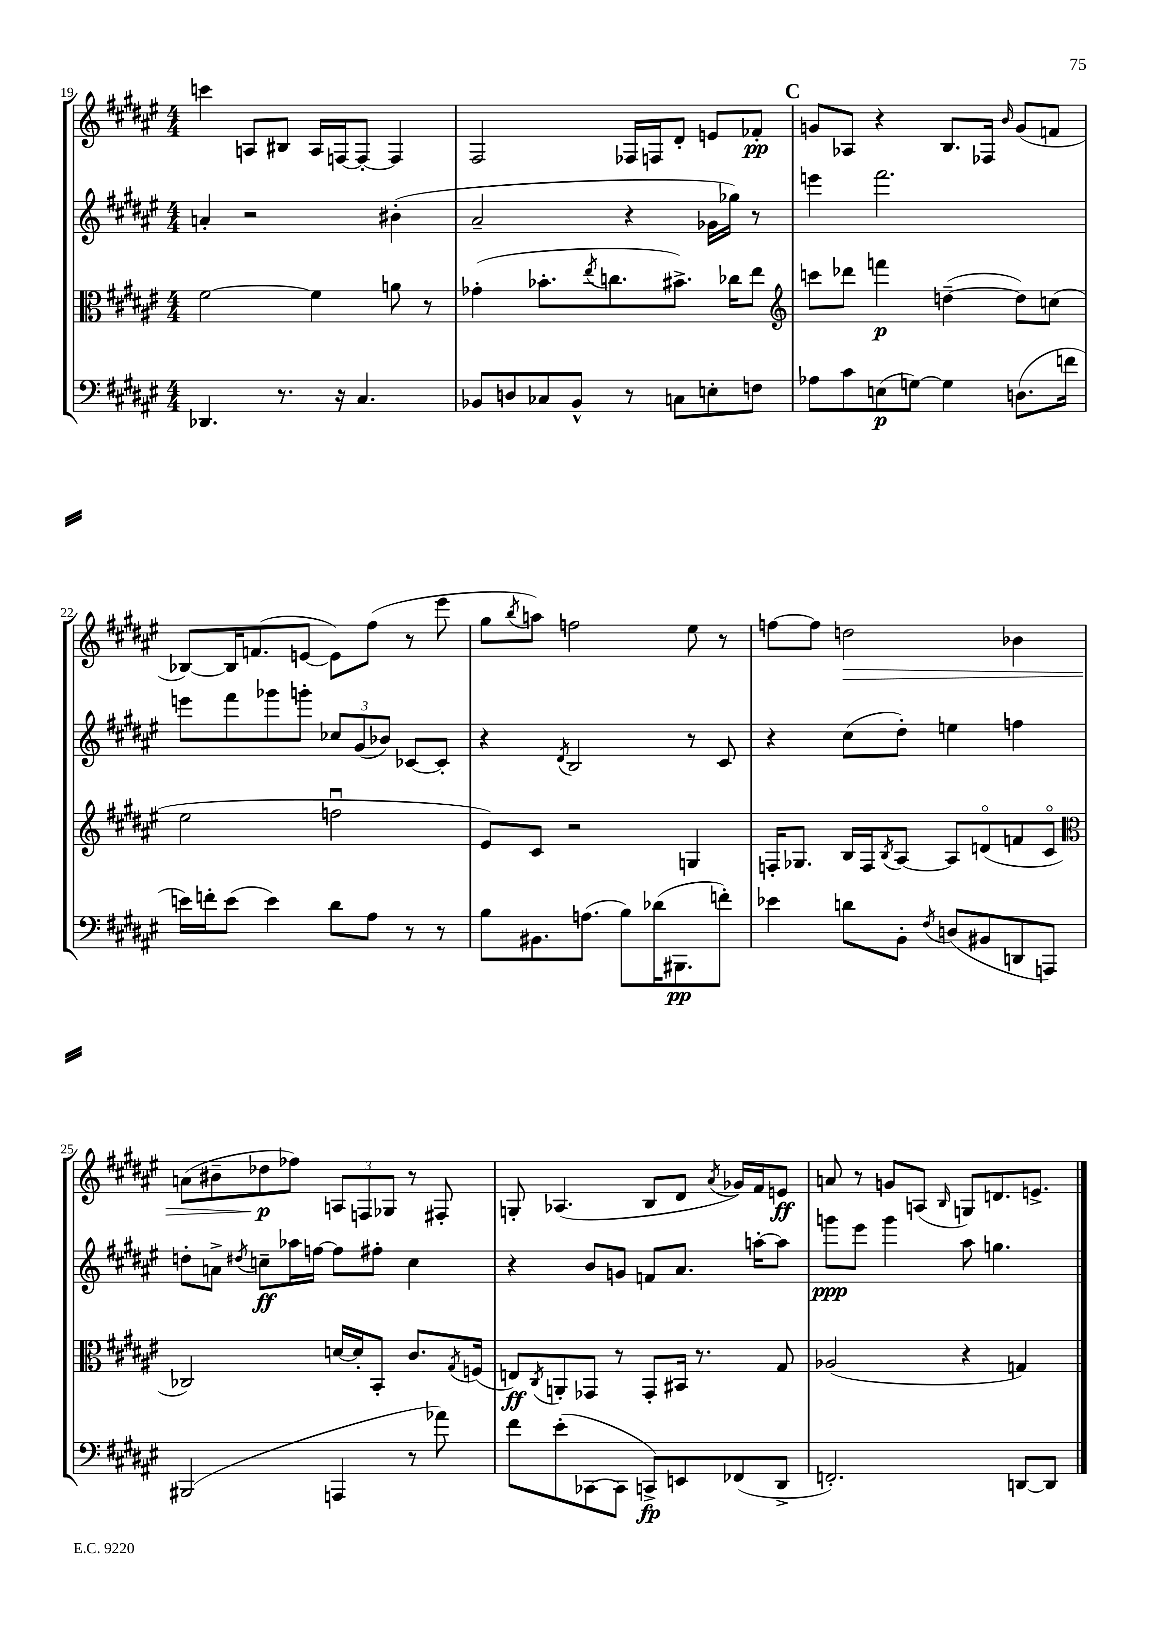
<<
\new StaffGroup <<
\new Staff = "s0" {
    \clef treble \key fis \major \numericTimeSignature \time 4/4
    c'''4 a8 bis8 a16 f16~ f8~-. f4 |
    fis2 fes16 f16 dis'8-. e'8 fes'8-.\pp |
    \mark \markup { \bold "C" } g'8 aes8 r4 b8. fes16 \grace { b'16 } g'8( f'8 |
    bes8~) bes16 f'8.( e'8~ e'8) fis''8( r8 eis'''8 |
    gis''8 \acciaccatura { b''8 } a''8) f''2 eis''8 r8 |
    f''8~ f''8 d''2\> bes'4 |
    a'8( bis'8-- des''8\p\! fes''8) \tuplet 3/2 { a8 f8 ges8 } r8 fis8-. |
    g8-. aes4.( b8 dis'8 \acciaccatura { ais'8 } ges'16) fis'16 e'8\ff |
    a'8 r8 g'8 a8( \grace { b16 } g8) d'8. e'8.-> \bar "|." |
}
\new Staff = "s1" {
    \clef treble \key fis \major \numericTimeSignature \time 4/4
    a'4-. r2 bis'4-.( |
    ais'2-- r4 ges'16 ges''16) r8 |
    \mark \markup { \bold "C" } e'''4 fis'''2. |
    e'''8 fis'''8 ges'''8 g'''8-. \tuplet 3/2 { ces''8 gis'8( bes'8) } ces'8~ ces'8-. |
    r4 \acciaccatura { dis'8 } b2 r8 cis'8 |
    r4 cis''8( dis''8-.) e''4 f''4 |
    d''8-. a'8-> \acciaccatura { dis''8 } c''8--\ff aes''16 f''16~ f''8 fis''8-. c''4 |
    r4 b'8 g'8 f'8 ais'8. a''16~-. a''8 |
    g'''8\ppp eis'''8 g'''4 ais''8 g''4. \bar "|." |
}
\new Staff = "s2" {
    \clef alto \key fis \major \numericTimeSignature \time 4/4
    fis'2~ fis'4 a'8 r8 |
    ges'4-.( bes'8.-. \acciaccatura { eis''8 } c''8. bis'8.->) ces''16 eis''8 |
    \mark \markup { \bold "C" } \clef treble c'''8 des'''8 f'''4\p d''4~--( d''8) c''8( |
    eis''2 f''2\downbow |
    eis'8) cis'8 r2 g4 |
    f16-. ges8. b16 f16 \acciaccatura { b8 } ais8~ ais8 d'8\flageolet( f'8 cis'8\flageolet |
    \clef alto ces2) d'16~ d'16-. b,8-. cis'8. \acciaccatura { gis8 } f16( |
    e8\ff) \acciaccatura { cis8 } a,8-. ges,8 r8 ges,8-. bis,16 r8. gis8 |
    aes2( r4 g4) \bar "|." |
}
\new Staff = "s3" {
    \clef bass \key fis \major \numericTimeSignature \time 4/4
    des,4. r8. r16 cis4. |
    bes,8 d8 ces8 bes,8-^ r8 c8 e8-. f8 |
    \mark \markup { \bold "C" } aes8 cis'8 e8\p( g8~) g4 d8.( f'16 |
    e'16) f'16-. e'8( e'4) dis'8 ais8 r8 r8 |
    b8 bis,8. a8.( b8) des'16( bis,,8.\pp f'8-.) |
    ees'4 d'8 b,8-. \acciaccatura { fis8 } d8( bis,8 d,8 a,,8) |
    bis,,2( a,,4 r8 aes'8) |
    fis'8 eis'8-.( ces,8~ ces,8 c,8->\fp) e,8 fes,8( dis,8-> |
    f,2.-.) d,8~ d,8 \bar "|." |
}
>>
>>
\layout { \context { \Score currentBarNumber = #19 } }
